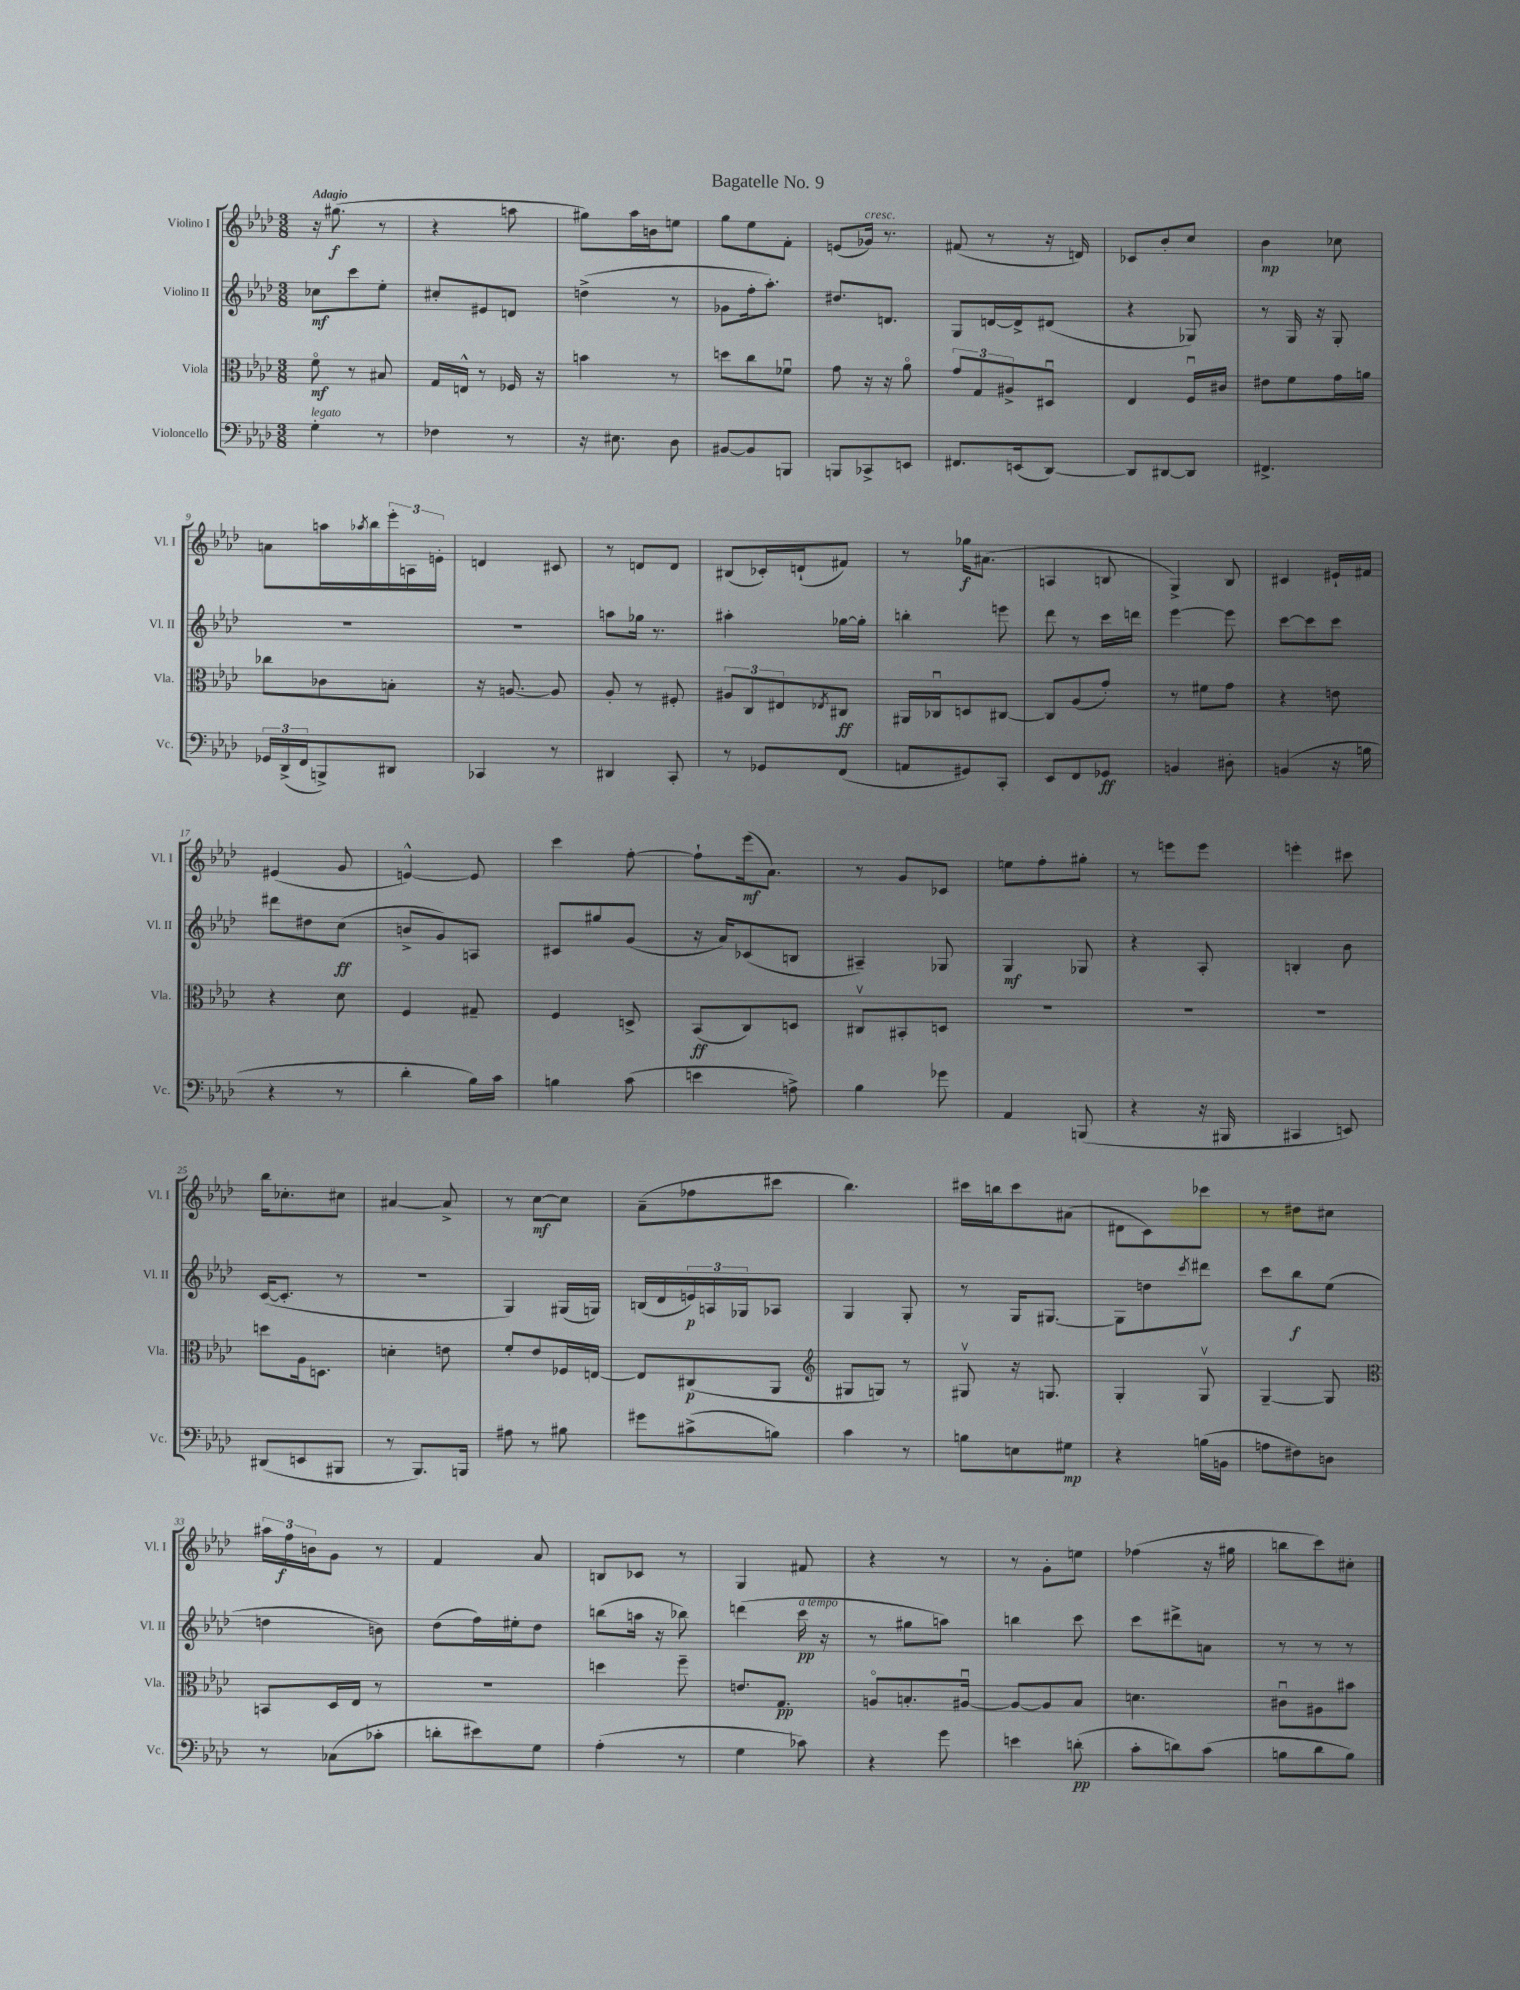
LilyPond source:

\header { title = "Bagatelle No. 9" }
<<
\new StaffGroup <<
\new Staff = "s0" \with { instrumentName = "Violino I" shortInstrumentName = "Vl. I" } {
    \clef treble \key aes \major \numericTimeSignature \time 3/8 \tempo "Adagio"
    r16 gis''8.\f( r8 |
    r4 a''8 |
    gis''8) aes''16 b'16 e''8 |
    g''8 ees''8 f'8-. |
    e'8( ges'16^\markup { \italic "cresc." }) r8. |
    fis'8( r8 r16 d'16) |
    ces'8 bes'8-. c''8 |
    bes'4\mp ces''8 |
    a'8 a''16 \acciaccatura { aes''8 } bes''16 \tuplet 3/2 { ees'''16-. a16 e'16-. } |
    d'4 cis'8 |
    r8 d'8 d'8 |
    bis8( ces'16-.) d'16-!( fis'8) |
    r8 ges''16\f ais'8.( |
    a4 b8 |
    g4->) bes8 |
    cis'4 eis'16-! fis'16 |
    eis'4( g'8 |
    e'4~-^) e'8 |
    c'''4 f''8~-. |
    f''8-! ees'''16\mf( aes'8.) |
    r8 g'8 ces'8 |
    e''8 f''8-. gis''8-. |
    r8 e'''8 e'''8 |
    e'''4-. cis'''8 |
    bes''16 ces''8.-. cis''8 |
    ais'4~ ais'8-> |
    r8 c''8~\mf c''8 |
    aes'8--( fes''8 cis'''8 |
    bes''4.) |
    cis'''16 b''16 cis'''8 ais'8( |
    dis'8 c'8) ces'''8 |
    r8 dis''8 cis''8 |
    \tuplet 3/2 { ais''16 f''16\f b'16 } g'8 r8 |
    f'4 aes'8 |
    b8 ces'8 r8 |
    g4 fis'8 |
    r4 r8 |
    r8 g'8-. e''8 |
    fes''4( r16 gis''16 |
    b''8 c'''8) cis''8-. \bar "|." |
}
\new Staff = "s1" \with { instrumentName = "Violino II" shortInstrumentName = "Vl. II" } {
    \clef treble \key aes \major \numericTimeSignature \time 3/8
    ces''8\mf c'''8 ees''8-. |
    cis''8-. eis'8 d'8 |
    d''4->( r8 |
    ges'8 f''16-. aes''8.-.) |
    dis''8. d'8. |
    g8 d'16~ d'16-> dis'8( |
    r4 ges8) |
    r8 g16 r16 g8-. |
    R4. |
    R4. |
    a''8 ges''16 r8. |
    ais''4-. ges''16~ ges''16-. |
    b''4-. e'''8 |
    des'''8 r8 c'''16 d'''16 |
    ees'''4~ ees'''8 |
    c'''8~ c'''8 c'''8 |
    dis'''8 dis''8 c''8\ff( |
    b'8-> g'8) a8 |
    cis'8 gis''8 g'8( |
    r16 aes'16) ces'8( b8 |
    ais4--) ges8 |
    g4\mf ges8 |
    r4 aes8-. |
    b4-. bes'8 |
    c'16~( c'8.-. r8 |
    R4. |
    g4) gis16( g16) |
    b16( des'16 \tuplet 3/2 { e'16\p) a16 ges16 } aes8 |
    g4 g8-. |
    r8 g16 gis8.~ |
    gis8 d''8 \acciaccatura { c'''8 } dis'''8 |
    c'''8 bes''8\f ees''8( |
    d''4 b'8) |
    des''8( f''16) eis''16-. des''8 |
    b''8( a''16 r16 bes''8) |
    d'''4( c'''16\pp^\markup { \italic "a tempo" } r16 |
    r8 gis''8 a''8) |
    b''4 c'''8 |
    c'''8 dis'''8-> a'8 |
    r8 r8 r8 \bar "|." |
}
\new Staff = "s2" \with { instrumentName = "Viola" shortInstrumentName = "Vla." } {
    \clef alto \key aes \major \numericTimeSignature \time 3/8
    f'8\flageolet\mf r8 bis8 |
    g16 e16-^ r8 fes16 r16 |
    b'4 r8 |
    d''8 c''8 fes'8\downbow |
    g'8 r16 r16 aes'8\flageolet |
    \tuplet 3/2 { g'8 g8 ais8-> } dis8\downbow |
    ees4 f16\downbow cis'16 |
    eis'8 f'8 g'16 a'16 |
    ces''8 ces'8 b8-. |
    r16 a8.~ a8 |
    aes8-. r8 fis8-. |
    \tuplet 3/2 { ais8 c8 eis8 } \acciaccatura { ees8 } cis8\ff |
    ais,16 ces16\downbow d8 cis8~ |
    cis8 aes8( g'8-.) |
    r8 fis'8 g'8 |
    r4 e'8 |
    r4 des'8 |
    f4 gis8-- |
    f4 d8-> |
    bes,8\ff( c8) d8 |
    cis8\upbow bis,8-. d8 |
    R4. |
    R4. |
    R4. |
    d''8 aes16 d8. |
    d'4-. e'8 |
    f'8-. ees'8 fes16 e16~ |
    e8 cis8\p( aes,8 |
    \clef treble gis8 g8) r8 |
    gis8\upbow r16 g8. |
    g4-. g8\upbow |
    g4~-- g8 |
    \clef alto b,8 des16 ees16 r8 |
    R4. |
    d''4 f''8-- |
    e'8. g8.\pp |
    a8\flageolet b8.-. ais16~\downbow |
    ais8~ ais8 bes8 |
    d'4. |
    cis'8\downbow ais8 bis'8 \bar "|." |
}
\new Staff = "s3" \with { instrumentName = "Violoncello" shortInstrumentName = "Vc." } {
    \clef bass \key aes \major \numericTimeSignature \time 3/8
    g4-.^\markup { \italic "legato" } r8 |
    fes4 r8 |
    r16 eis8. des8 |
    bis,8~ bis,8 b,,8 |
    b,,8 ces,8-> e,8 |
    fis,8. e,16( des,8~) |
    des,8 dis,8~ dis,8 |
    fis,4.-> |
    \tuplet 3/2 { ges,16 des,16->( f,16 } b,,8->) dis,8 |
    ces,4 r8 |
    dis,4 c,8-. |
    r8 ges,8 f,8( |
    a,8 gis,8) c,8-. |
    ees,8 f,8 ges,8\ff |
    b,4 dis8-. |
    b,4( r16 b16 |
    r4 r8 |
    des'4-. bes16) c'16 |
    b4 c'8( |
    e'4 a8->) |
    bes4 ges'8 |
    aes,4 b,,8( |
    r4 r16 bis,,16 |
    cis,4 e,8) |
    dis,8( e,8 bis,,8 |
    r8 bes,,8.) b,,16 |
    ais8 r8 bis8 |
    gis'8 cis'8->( b8) |
    c'4 r8 |
    b8 e8 gis8\mp |
    r4 b16( b,16 |
    a8 fis8) d8 |
    r8 ces8( ces'8-. |
    d'8-. eis'8) g8 |
    aes4-.( r8 |
    g4 ces'8) |
    r4 g'8 |
    e'4 d'8-.\pp( |
    c'8-. d'8) c'8( |
    b8 des'8 b8) \bar "|." |
}
>>
>>
